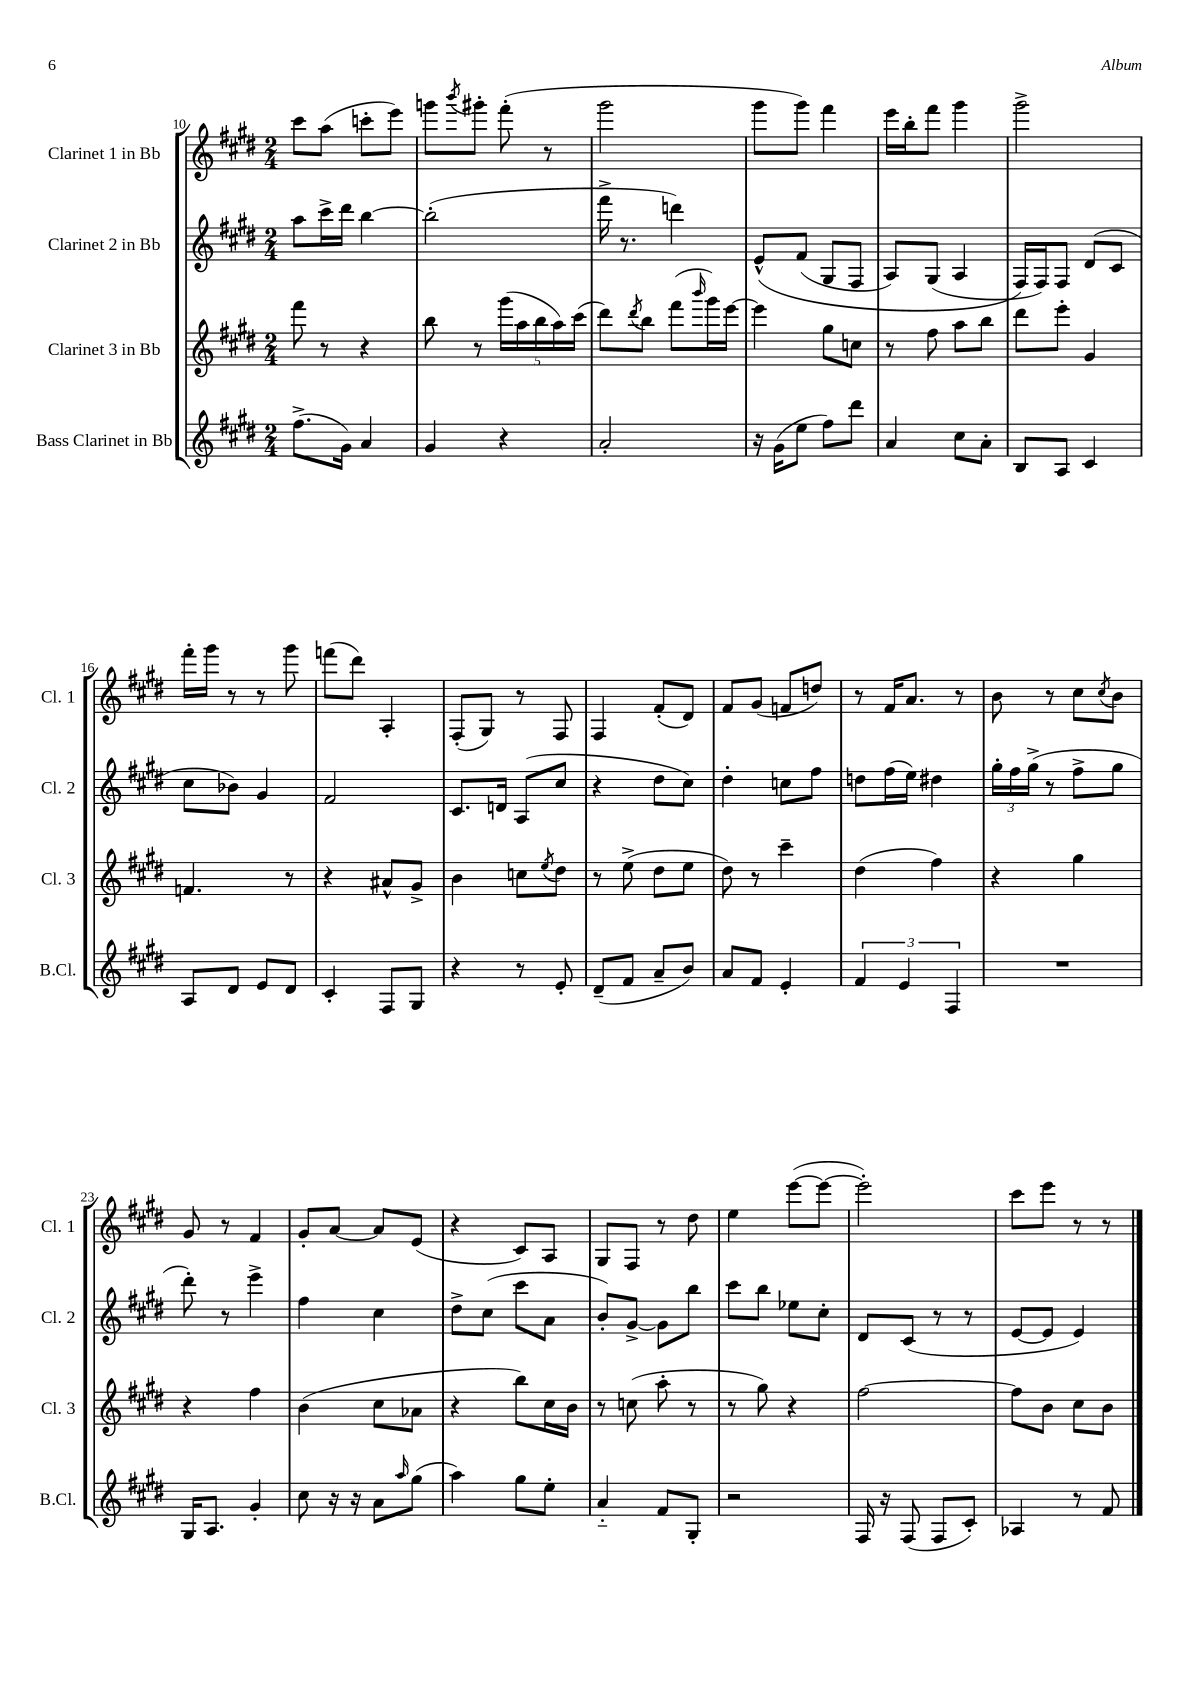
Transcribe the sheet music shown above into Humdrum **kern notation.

**kern	**kern	**kern	**kern
*staff4	*staff3	*staff2	*staff1
*clefG2	*clefG2	*clefG2	*clefG2
*k[f#c#g#d#]	*k[f#c#g#d#]	*k[f#c#g#d#]	*k[f#c#g#d#]
*M2/4	*M2/4	*M2/4	*M2/4
(8.ff#^\L	8fff#\	8aa\L	8ccc#\L
.	8r	16ccc#^\L	(8aa\J
16g#\Jk)	.	16ddd#\JJ	.
4a/	4r	[4bb\	8ccc'\L
.	.	.	8eee\J)
=	=	=	=
4g#/	8bb\	(2bb'\]	8ggg\L
.	.	.	8qbbb/
.	8r	.	8ggg#'\J
4r	(20ggg#\LL	.	(8fff#'\
.	20aa\	.	.
.	20bb\	.	.
.	.	.	8r
.	20aa\)	.	.
.	(20ccc#\JJ	.	.
=	=	=	=
2a'/	8ddd#\L)	16fff#^\	2ggg#\
.	.	8.r	.
.	8qddd#/	.	.
.	8bb\J	.	.
.	(8fff#\L	4ddd\)	.
.	16qqbbb/	.	.
.	16ggg#\L)	.	.
.	[16eee\JJ	.	.
=	=	=	=
16r	4eee\]	&(8e^^/L	8ggg#\L
(16g#\LK	.	.	.
8ee\J	.	(8f#/J	8ggg#\J)
8ff#\L)	8gg#\L	8G#/L	4fff#\
8ddd#\J	8cc\J	8F#/J	.
=	=	=	=
4a/	8r	8A/L)	16eee\LL
.	.	.	16bb'\J
.	8ff#\	(8G#/J	8fff#\J
8cc#\L	8aa\L	4A/	4ggg#\
8a'\J	8bb\J	.	.
=	=	=	=
8B/L	8ddd#\L	16F#/LL&)	2ggg#^\
.	.	16F#/J)	.
8A/J	8eee'\J	8F#/J	.
4c#/	4g#/	(8d#/L	.
.	.	8c#/J	.
=	=	=	=
8A/L	4.f/	8cc#\L	16fff#'\LL
.	.	.	16ggg#\JJ
8d#/J	.	8b-\J)	8r
8e/L	.	4g#/	8r
8d#/J	8r	.	8ggg#\
=	=	=	=
4c#'/	4r	2f#/	(8fff\L
.	.	.	8ddd#\J)
8F#/L	8a#^^/L	.	4A'/
8G#/J	8g#^/J	.	.
=	=	=	=
4r	4b\	8.c#/L	(8F#'/L
.	.	.	8G#/J)
.	.	16d/Jk	.
8r	8cc\L	(8A/L	8r
.	8qee/	.	.
8e'/	8dd#\J	8cc#/J	8F#/
=	=	=	=
(8d#~/L	8r	4r	4F#/
8f#/J	(8ee^\	.	.
8a~/L	8dd#\L	8dd#\L	(8f#'/L
8b/J)	8ee\J	8cc#\J)	8d#/J)
=	=	=	=
8a/L	8dd#\)	4dd#'\	8f#/L
8f#/J	8r	.	(8g#/J
4e'/	4ccc#~\	8cc\L	8f/L
.	.	8ff#\J	8dd/J)
=	=	=	=
6f#/	(4dd#\	8dd\L	8r
.	.	(16ff#\L	16f#/LK
6e/	.	.	.
.	.	16ee\JJ)	8.a/J
.	4ff#\)	4dd#\	.
6F#/	.	.	.
.	.	.	8r
=	=	=	=
2r	4r	24gg#'\LL	8b\
.	.	24ff#\	.
.	.	(24gg#^\JJ	.
.	.	8r	8r
.	4gg#\	8ff#^\L	8cc#\L
.	.	.	8qcc#/
.	.	8gg#\J	8b\J
=	=	=	=
16G#/LK	4r	8ddd#'\)	8g#/
8.A/J	.	.	.
.	.	8r	8r
4g#'/	4ff#\	4eee^\	4f#/
=	=	=	=
8cc#\	(4b\	4ff#\	8g#'/L
16r	.	.	[8a/J
16r	.	.	.
8a\L	8cc#\L	4cc#\	8a/]L
16qqaa/	.	.	.
(8gg#\J	8a-\J	.	(8e/J
=	=	=	=
4aa\)	4r	8dd#^\L	4r
.	.	(8cc#\J	.
8gg#\L	8bb\L)	8ccc#\L	8c#/L)
8ee'\J	16cc#\L	8a\J	8A/J
.	16b\JJ	.	.
=	=	=	=
4a'~/	8r	8b'/L)	8G#/L
.	(8cc\	[8g#^/J	8F#/J
8f#/L	8aa'\	8g#\]L	8r
8G#'/J	8r	8bb\J	8dd#\
=	=	=	=
2r	8r	8ccc#\L	4ee\
.	8gg#\)	8bb\J	.
.	4r	8ee-\L	([8eee\L
.	.	8cc#'\J	8eee\_J
=	=	=	=
16F#/	[2ff#\	8d#/L	2eee'\])
16r	.	.	.
(8F#/	.	(8c#/J	.
8F#/L	.	8r	.
8c#'/J)	.	8r	.
=	=	=	=
4A-/	8ff#\]L	[8e/L	8ccc#\L
.	8b\J	8e/]J	8eee\J
8r	8cc#\L	4e/)	8r
8f#/	8b\J	.	8r
==	==	==	==
*-	*-	*-	*-
